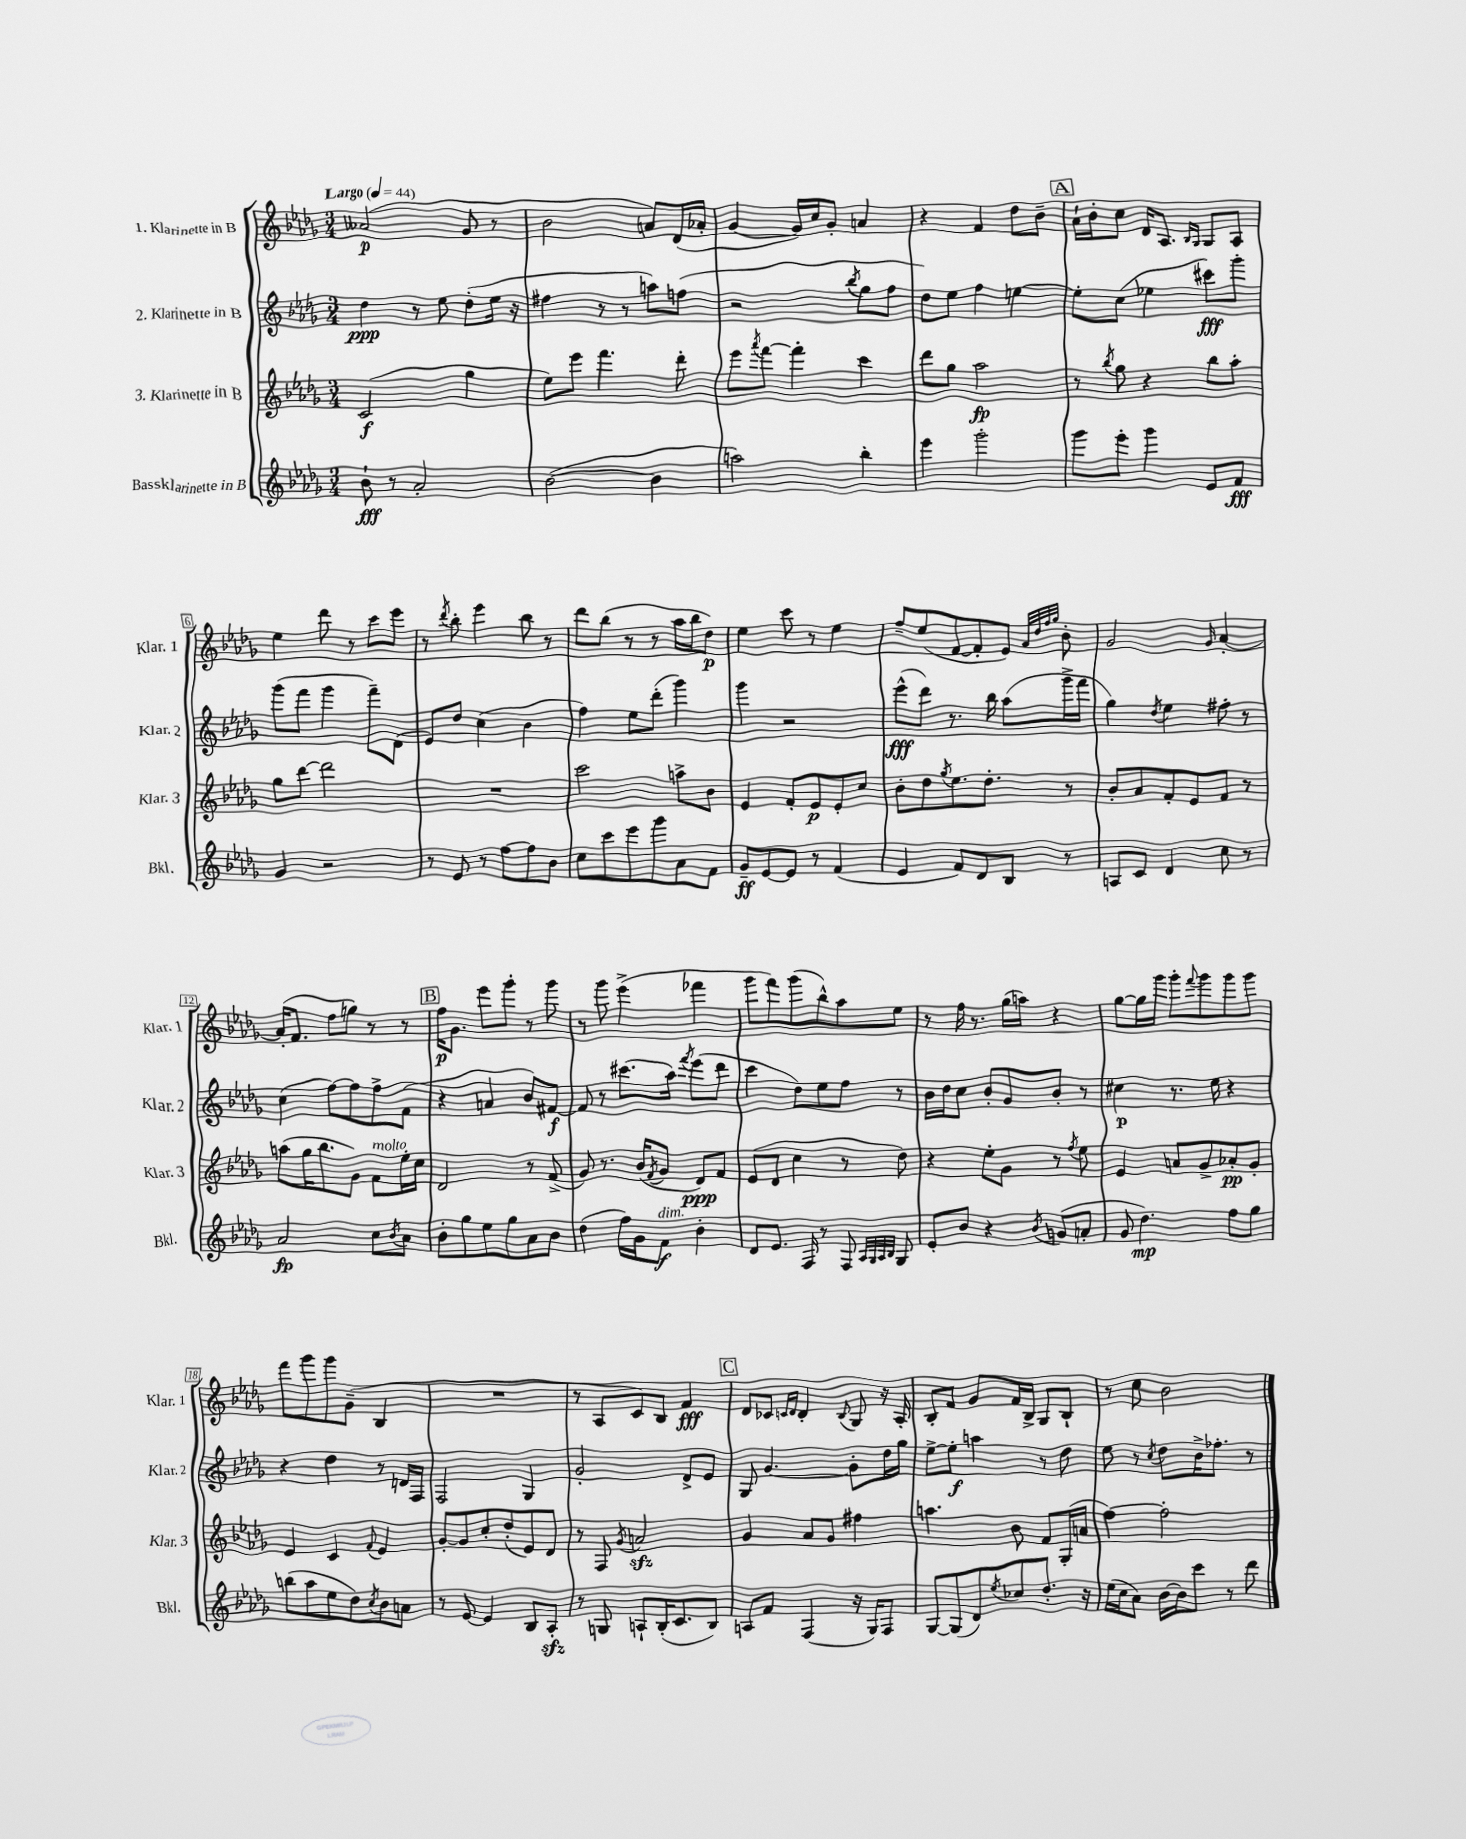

**kern	**dynam	**kern	**dynam	**kern	**dynam	**kern	**dynam
*part4	*part4	*part3	*part3	*part2	*part2	*part1	*part1
*staff4	*staff4	*staff3	*staff3	*staff2	*staff2	*staff1	*staff1
*I"Bassklarinette in B	*	*I"3. Klarinette in B	*	*I"2. Klarinette in B	*	*I"1. Klarinette in B	*
*I'Bkl.	*	*I'Klar. 3	*	*I'Klar. 2	*	*I'Klar. 1	*
*clefG2	*	*clefG2	*	*clefG2	*	*clefG2	*
*k[b-e-a-d-g-]	*	*k[b-e-a-d-g-]	*	*k[b-e-a-d-g-]	*	*k[b-e-a-d-g-]	*
*M3/4	*	*M3/4	*	*M3/4	*	*M3/4	*
*MM44	*	*MM44	*	*MM44	*	*MM44	*
=1	=1	=1	=1	=1	=1	=1	=1
!	!	!	!	!	!	!LO:TX:a:B:t=Largo	!
8b-`\	fff	(2c/	f	4dd-\	ppp	(2a--X/	p
8r	.	.	.	.	.	.	.
2a-'/	.	.	.	8r	.	.	.
.	.	.	.	8ee-\	.	.	.
.	.	4gg-\	.	(8dd-'\L	.	8g-/	.
.	.	.	.	16ee-\Jk	.	8r	.
.	.	.	.	16r	.	.	.
=2	=2	=2	=2	=2	=2	=2	=2
([2b-\	.	8ee-\L)	.	4ff#X\	.	2b-\	.
.	.	8eee-\J	.	.	.	.	.
.	.	4.fff\	.	8r	.	.	.
.	.	.	.	8r	.	.	.
4b-\]	.	.	.	8aan\L)	.	8an/L)	.
.	.	8ddd-'\	.	(8ffn\J	.	(16d-/L	.
.	.	.	.	.	.	16a-X'/JJ	.
=3	=3	=3	=3	=3	=3	=3	=3
2aan\)	.	8eee-\L	.	2r	.	[4g-/	.
.	.	8qaaa-/	.	.	.	.	.
.	.	[8fff\J	.	.	.	.	.
.	.	4fff'\]	.	.	.	16g-/LL])	.
.	.	.	.	.	.	16cc/J	.
.	.	.	.	.	.	8g-'/J	.
.	.	.	.	8qbb-/	.	.	.
4bb-'\	.	4ccc\	.	8gg-\L	.	4an/	.
.	.	.	.	8ff\J	.	.	.
=4	=4	=4	=4	=4	=4	=4	=4
4eee-\	.	8ddd-\L	.	8dd-\L)	.	4r	.
.	.	8gg-\J	.	8ee-\J	.	.	.
2ggg-'\	.	2aa-\	fp	4ff\	.	4f/	.
.	.	.	.	[4een\	.	8dd-\L	.
.	.	.	.	.	.	8b-~\J	.
!!LO:REH:place=s1:t=A
=5	=5	=5	=5	=5	=5	=5	=5
8ggg-\L	.	8r	.	8ee'\L]	.	16a-`\LL	.
.	.	.	.	.	.	16b-'\J	.
.	.	8qbb-/	.	.	.	.	.
8eee-'\J	.	8gg-\	.	(8cc\J	.	8cc\J	.
4ggg-\	.	4r	.	4ee-X\	.	16d-/KL	.
.	.	.	.	.	.	8.A-/J	.
.	.	.	.	.	.	16qqB-/LL	.
.	.	.	.	.	.	16qqG-/JJ	.
8e-/L	.	8bb-\L	.	8ccc#X\L)	fff	8G-/L	.
8f/J	fff	8aa-'\J	.	8ggg-'\J	.	8A-/J	.
!!LO:LB:g=z
=6	=6	=6	=6	=6	=6	=6	=6
4g-/	.	8gg-\L	.	(8ggg-\L	.	4ee-\	.
.	.	[8ddd-\J	.	8fff\J	.	.	.
2r	.	2ddd-\]	.	4ggg-\	.	8ddd-\	.
.	.	.	.	.	.	8r	.
.	.	.	.	8fff~\L)	.	8ccc\L	.
.	.	.	.	(8d-\J	.	8eee-\J	.
=7	=7	=7	=7	=7	=7	=7	=7
8r	.	2.r	.	8e-/L)	.	8r	.
.	.	.	.	.	.	8qddd-/	.
8e-/	.	.	.	8dd-/J	.	8bb-'\	.
8r	.	.	.	(4cc\	.	4eee-\	.
[8ff\L	.	.	.	.	.	.	.
8ff\]	.	.	.	4b-\	.	8bb-\	.
8b-\J	.	.	.	.	.	8r	.
=8	=8	=8	=8	=8	=8	=8	=8
8cc\L	.	2ccc\	.	4ff\)	.	8ddd-\L	.
8ccc\	.	.	.	.	.	(8bb-\J	.
8eee-\	.	.	.	8ee-\L	.	8r	.
8ggg-\	.	.	.	(8ddd-'\J	.	8r	.
8a-\	.	8aan^\L	.	4ggg-\)	.	16aa-\LL	.
.	.	.	.	.	.	16bb-\J	.
8f\J	.	8b-\J	.	.	.	8dd-\J)	p
=9	=9	=9	=9	=9	=9	=9	=9
8g-~/L	ff	4e-/	.	4ggg-\	.	4ee-\	.
[8e-/	.	.	.	.	.	.	.
8e-/J]	.	8f'/L	.	2r	.	8ccc\	.
8r	.	8e-/	p	.	.	8r	.
(4f/	.	8e-'/	.	.	.	4ee-\	.
.	.	8cc/J	.	.	.	.	.
=10	=10	=10	=10	=10	=10	=10	=10
4e-/	.	8b-'\L	.	(8eee-^^\L	fff	8ff~/L	.
.	.	8dd-\	.	8ddd-\J)	.	(8ee-/	.
.	.	8qgg-/	.	.	.	.	.
8f/L)	.	8.ee-\	.	8.r	.	[8f/	.
8d-/	.	.	.	.	.	8f'/]	.
.	.	8.dd-'\J	.	16bb-\	.	.	.
8B-/J	.	.	.	(8aa-\L	.	8e-/J)	.
.	.	.	.	.	.	32qqa-/LLL	.
.	.	.	.	.	.	32qqdd-/	.
.	.	.	.	.	.	32qqff/	.
.	.	.	.	.	.	32qqgg-/JJJ	.
8r	.	8r	.	16ggg-^\L	.	8b-'\	.
.	.	.	.	16fff\JJ	.	.	.
=11	=11	=11	=11	=11	=11	=11	=11
8An/L	.	8b-'/L	.	4gg-\)	.	2g-/	.
8c/J	.	8a-/	.	.	.	.	.
.	.	.	.	8qdd-/	.	.	.
4d-/	.	8f'/	.	4ee-\	.	.	.
.	.	8e-/	.	.	.	.	.
.	.	.	.	.	.	16qqg-/	.
8cc\	.	8f/J	.	8ff#X'\	.	[4a-'/	.
8r	.	8r	.	8r	.	.	.
!!LO:LB:g=z
=12	=12	=12	=12	=12	=12	=12	=12
2a-/	fp	(8aan\L	.	(4cc\	.	(16a-'/KL]	.
.	.	.	.	.	.	8.f/J	.
.	.	16gg-\K	.	.	.	.	.
.	.	8.bb-\	.	.	.	.	.
.	.	.	.	[8ff\L)	.	8ff\L	.
.	.	8g-\J)	.	8ff\]	.	8ggn\J)	.
!	!	!LO:TX:a:i:t=molto	!	!	!	!	!
8cc\L	.	8f\L	.	8ff^\	.	8r	.
8qb-/	.	.	.	.	.	.	.
8a-\J	.	16ee-'\L	.	(8f\J	.	8r	.
.	.	16cc\JJ	.	.	.	.	.
!!LO:REH:place=s1:t=B
=13	=13	=13	=13	=13	=13	=13	=13
8b-'\L	.	2d-/	.	4r	.	16ff\KL	p
.	.	.	.	.	.	8.g-\J	.
8gg-\	.	.	.	.	.	.	.
8ee-\	.	.	.	4an/	.	8eee-\L	.
8gg-\	.	.	.	.	.	8ggg-'\J	.
8a-\	.	8r	.	8b-/L)	.	8r	.
8b-\J	.	(8f^/	.	[8f#X/J	f	8ggg-\	.
=14	=14	=14	=14	=14	=14	=14	=14
(4dd-\	.	8g-/)	.	8f#/]	.	8r	.
.	.	8.r	.	8r	.	8ggg-\	.
16ff\LL)	.	.	.	(8.ccc#X\L	.	(4eee-^\	.
16g-\J	.	(16b-/KL	.	.	.	.	.
.	.	8qf/	.	.	.	.	.
!LO:TX:a:i:t=dim.	!	!	!	!	!	!	!
8f\J	f	8g-/J	.	.	.	.	.
.	.	.	.	16aa-\Jk)	.	.	.
.	.	.	.	8qfff/	.	.	.
4b-'\	.	8d-/L)	ppp	(8eee-\L	.	4fff-X\	.
.	.	8f/J	.	8ddd-\J	.	.	.
=15	=15	=15	=15	=15	=15	=15	=15
8d-/L	.	(8e-/L	.	4ccc\	.	8ggg-\L	.
8.e-/J	.	8d-/J	.	.	.	8fff\)	.
.	.	4cc\	.	8dd-\L)	.	(8ggg-\	.
16F/	.	.	.	.	.	.	.
8r	.	.	.	8ee-\	.	8bb-^^\)	.
8F/	.	8r	.	8ff\J	.	8aa-\	.
32qqA-/LLL	.	.	.	.	.	.	.
32qqG-/	.	.	.	.	.	.	.
32qqA-/	.	.	.	.	.	.	.
32qqB-/JJJ	.	.	.	.	.	.	.
8G-/	.	8dd-\)	.	8r	.	8ee-\J	.
=16	=16	=16	=16	=16	=16	=16	=16
8e-'/L	.	4r	.	16b-\LL	.	8r	.
.	.	.	.	16dd-\J	.	.	.
8b-/J	.	.	.	8cc\J	.	16ff\	.
.	.	.	.	.	.	8.r	.
4r	.	8ee-'\L	.	8b-'/L	.	.	.
.	.	8g-\J	.	8g-/	.	(16gg-\LL	.
.	.	.	.	.	.	16aan\JJ)	.
8qb-/	.	.	.	.	.	.	.
(8gn/L	.	8r	.	8b-'/J	.	4r	.
.	.	8qff/	.	.	.	.	.
8an'/J	.	8ee-\	.	8r	.	.	.
=17	=17	=17	=17	=17	=17	=17	=17
8g-/	.	4e-/	.	4cc#X\	p	[8gg-\L	.
4.dd-\)	mp	.	.	.	.	16gg-\L]	.
.	.	.	.	.	.	16ggg-\JJ	.
.	.	8an/L	.	8.r	.	8ggg-'\L	.
.	.	.	.	.	.	8qqfff/	.
.	.	8g-^/	.	.	.	8ggg-\	.
.	.	.	.	16ee-\	.	.	.
8ff\L	.	8a-X'/	pp	4r	.	8ggg-\	.
8gg-\J	.	8g-'/J	.	.	.	8ggg-\J	.
!!LO:LB:g=z
=18	=18	=18	=18	=18	=18	=18	=18
(8bbn\L	.	4e-/	.	4r	.	8fff\L	.
8aa-\	.	.	.	.	.	8ggg-\	.
8ee-\	.	4c/	.	4dd-\	.	8ggg-\	.
8dd-\)	.	.	.	.	.	(8g-~\J	.
8qcc/	.	8qqf/	.	.	.	.	.
8b-\	.	4e-/	.	8r	.	4B-/	.
8an\J	.	.	.	16dn/LL	.	.	.
.	.	.	.	16F/JJ	.	.	.
=19	=19	=19	=19	=19	=19	=19	=19
8r	.	[8g-'/L	.	2F/	.	2.r	.
[8e-/	.	8g-/]	.	.	.	.	.
4e-/]	.	8cc'/	.	.	.	.	.
.	.	(8dd-'/	.	.	.	.	.
8B-/L	.	8e-/)	.	4G-/	.	.	.
8A-zz'/J	.	8d-/J	.	.	.	.	.
=20	=20	=20	=20	=20	=20	=20	=20
8r	.	8r	.	2g-'/	.	8r	.
8Gn/	.	8F/	.	.	.	8A-/L	.
.	.	8qg-/	.	.	.	.	.
8An`/L	.	2anzz/	.	.	.	8c/)	.
(16B-'/K	.	.	.	.	.	8B-/J	.
8.c/	.	.	.	.	.	.	.
.	.	.	.	8d-^/L	.	4f/	fff
8B-/J)	.	.	.	8e-/J	.	.	.
!!LO:REH:place=s1:t=C
=21	=21	=21	=21	=21	=21	=21	=21
8An/L	.	4g-/	.	8G-/	.	8d-/L	.
8f/J	.	.	.	[4.g-/	.	8c-X/J	.
.	.	.	.	.	.	16qqcn/LL	.
.	.	.	.	.	.	16qqd-/JJ	.
(4F/	.	8a-/L	.	.	.	4d-'/	.
.	.	8g-/J	.	.	.	.	.
.	.	.	.	.	.	8qqB-/	.
16r	.	4ff#X\	.	8g-'\L]	.	8G-/	.
16G-/KL)	.	.	.	.	.	.	.
8F/J	.	.	.	16dd-\L	.	16r	.
.	.	.	.	16gg-\JJ	.	16A-'/	.
=22	=22	=22	=22	=22	=22	=22	=22
[8G-/L	.	4.aan\	.	[8ee-^\L	.	8B-'/L	.
(8G-/]	.	.	.	8ee-'\J]	f	8f/J	.
8d-/)	.	.	.	4aan\	.	8g-/L	.
8qee-/	.	.	.	.	.	.	.
8cc-X/	.	8b-\	.	.	.	16f/L	.
.	.	.	.	.	.	16B-^/JJ	.
8.dd-'/J	.	8f/L	.	8r	.	8G-/L	.
.	.	(16G-'/L	.	8dd-\	.	8B-`/J	.
16r	.	16an/JJ	.	.	.	.	.
=23	=23	=23	=23	=23	=23	=23	=23
(16ee-\LL	.	[4ff\)	.	8ee-\	.	8r	.
16cc\J	.	.	.	.	.	.	.
8a-\J)	.	.	.	8r	.	8cc\	.
.	.	.	.	8qcc/	.	.	.
[16b-\LL	.	2ff'\]	.	8dd-\L	.	2b-\	.
16b-\J]	.	.	.	.	.	.	.
8ccc\J	.	.	.	16b-^\K	.	.	.
.	.	.	.	8.ff-X'\J	.	.	.
8r	.	.	.	.	.	.	.
8ddd-\	.	.	.	8r	.	.	.
==	==	==	==	==	==	==	==
*-	*-	*-	*-	*-	*-	*-	*-
